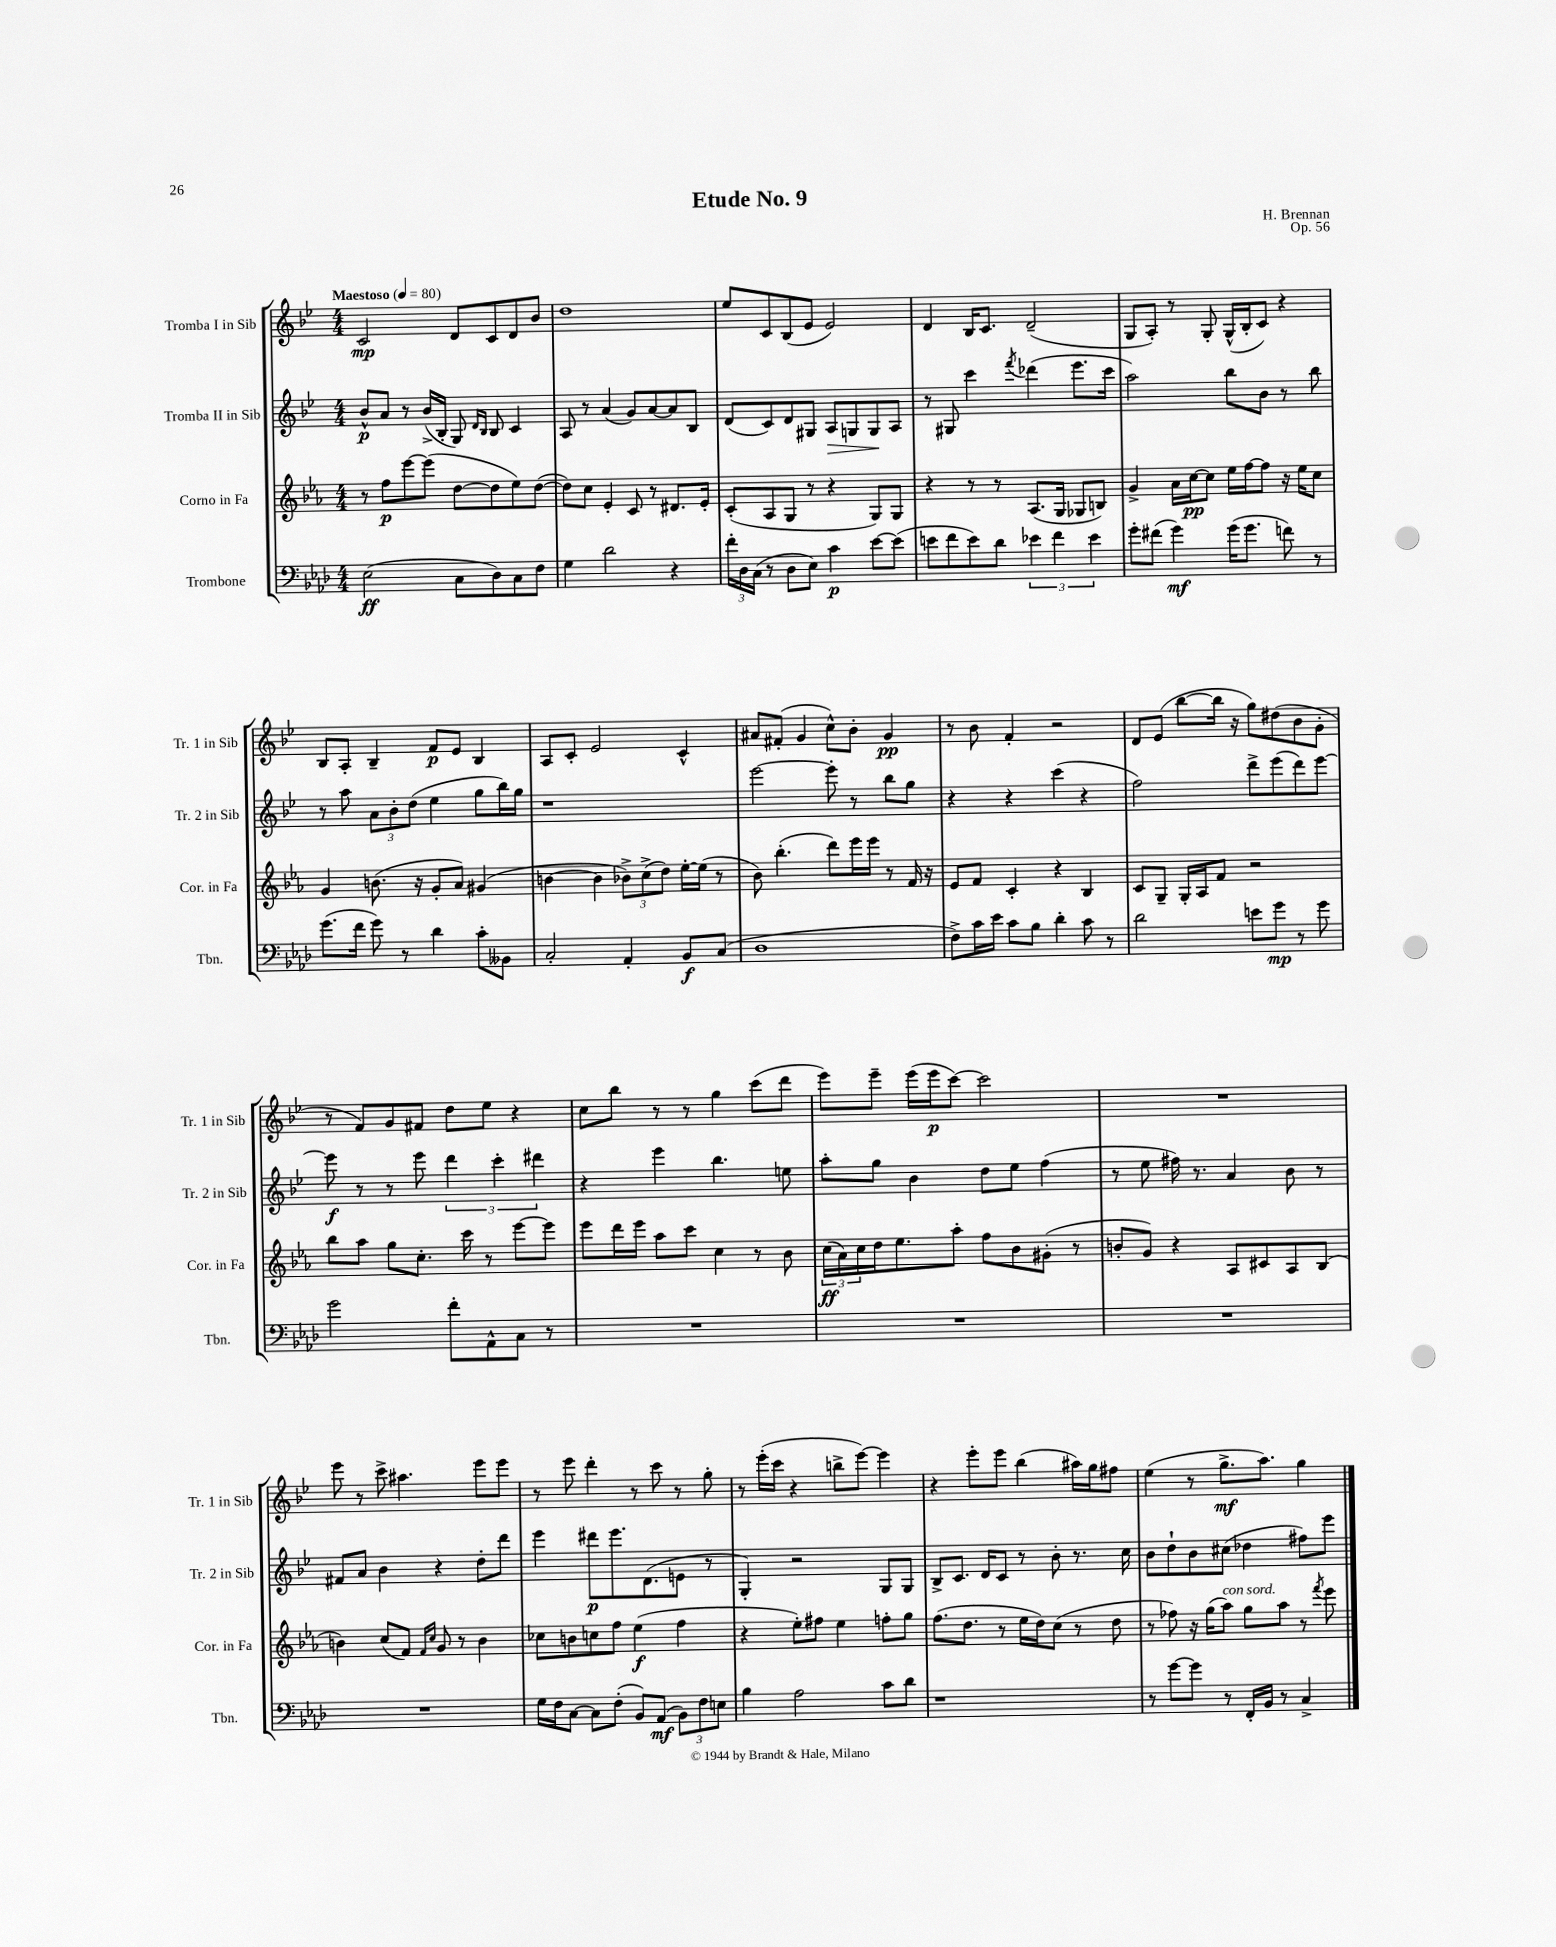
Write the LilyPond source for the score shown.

\header { title = "Etude No. 9" composer = "H. Brennan" opus = "Op. 56" }
<<
\new StaffGroup <<
\new Staff = "s0" \with { instrumentName = "Tromba I in Sib" shortInstrumentName = "Tr. 1 in Sib" } {
    \clef treble \key bes \major \numericTimeSignature \time 4/4 \tempo "Maestoso" 4 = 80
    c'2\mp d'8 c'8 d'8 bes'8 |
    d''1 |
    ees''8 c'8 bes8( ees'8 ees'2) |
    d'4 bes16 c'8. d'2--( |
    g8 a8-.) r8 g8-. g16-^( bes16-. c'8) r4 |
    bes8 a8-. bes4-- f'8\p ees'8 bes4 |
    a8 c'8-. ees'2 c'4-^ |
    ais'8 fis'8-.( g'4 c''8-^) bes'8-. g'4\pp |
    r8 bes'8 f'4-. r2 |
    d'8 ees'8( bes''8~ bes''16 r16 g''8) dis''8( bes'8 g'8-. |
    r8 f'8) g'8 fis'8 d''8 ees''8 r4 |
    c''8 bes''8 r8 r8 g''4 c'''8( d'''8 |
    ees'''8) ees'''8-- ees'''16( ees'''16\p c'''8~) c'''2 |
    R1 |
    ees'''8 r8 c'''8-> ais''4. ees'''8 ees'''8 |
    r8 ees'''8 d'''4-. r8 c'''8 r8 g''8-. |
    r8 ees'''16-.( c'''16 r4 b''8-> ees'''8~) ees'''4 |
    r4 ees'''8-. ees'''8 bes''4( ais''16) g''16 fis''8 |
    ees''4( r8 g''8.->\mf a''8.) g''4 \bar "|." |
}
\new Staff = "s1" \with { instrumentName = "Tromba II in Sib" shortInstrumentName = "Tr. 2 in Sib" } {
    \clef treble \key bes \major \numericTimeSignature \time 4/4
    bes'8-^\p a'8 r8 bes'16->( bes16-. g8) \grace { d'16 bes16 } bes8 c'4 |
    a8 r8 a'4( g'8) a'8~ a'8 bes8 |
    d'8( c'8) d'8 gis8 a8\> g8 g8\! a8 |
    r8 gis8 c'''4 \acciaccatura { f'''8 } des'''4( ees'''8. c'''16 |
    a''2) bes''8 bes'8 r8 bes''8 |
    r8 a''8 \tuplet 3/2 { a'8 bes'8-. d''8( } ees''4 g''8 bes''16) g''16 |
    r1 |
    ees'''2~ ees'''8-. r8 bes''8 g''8 |
    r4 r4 c'''4( r4 |
    f''2) d'''8-> ees'''8( d'''8) ees'''8~ |
    ees'''8\f r8 r8 ees'''8 \tuplet 3/2 { d'''4 c'''4-. dis'''4 } |
    r4 ees'''4 bes''4. e''8 |
    a''8-. g''8 bes'4 d''8 ees''8 f''4( |
    r8 ees''8 fis''16) r8. a'4 bes'8 r8 |
    fis'8 a'8 bes'4 r4 d''8-. d'''8 |
    ees'''4 dis'''8\p ees'''8. d'8.( e'8 r8 |
    g4-.) r2 g8 g8 |
    bes8-> c'8. d'16 c'8 r8 bes'8-. r8. c''16 |
    bes'8 d''8-! bes'8 cis''8( des''4 fis''8) ees'''8 \bar "|." |
}
\new Staff = "s2" \with { instrumentName = "Corno in Fa" shortInstrumentName = "Cor. in Fa" } {
    \clef treble \key ees \major \numericTimeSignature \time 4/4
    r8 f''8\p ees'''8~ ees'''8( d''8~ d''8 ees''8) d''8~( |
    d''8) c''8 ees'4-. c'8 r8 dis'8. ees'16-. |
    c'8-.( aes8 g8 r8 r4 g8) g8 |
    r4 r8 r8 aes8.( g16 ges8 b8) |
    g'4-> aes'16 c''16~\pp c''8 ees''16 f''16~ f''8 r16 ees''16 c''8 |
    g'4 b'8.( r16 g'8-. aes'8) gis'4( |
    b'4~ b'4 \tuplet 3/2 { bes'8->) c''8->( d''8) } ees''16~-. ees''16( r8 |
    bes'8) bes''4.-.( d'''8) ees'''16 ees'''16 r8 f'16 r16 |
    ees'8 f'8 c'4-. r4 bes4 |
    c'8 g8-- g16-. aes16 f'8 r2 |
    bes''8 aes''8 g''8 c''8.-. c'''16 r8 ees'''8~ ees'''8 |
    ees'''8 d'''16 ees'''16 aes''8 c'''8 c''4 r8 bes'8 |
    \tuplet 3/2 { c''16\ff( aes'16) c''16 } d''16 ees''8. aes''8-. f''8 bes'8 gis'8-.( r8 |
    b'8-. g'8) r4 aes8 cis'8 aes8 bes8( |
    b'4) c''8( f'8) \grace { f'16 c''16 } g'8 r8 b'4 |
    ces''8 b'8 c''8 f''8 ees''4\f( f''4 |
    r4 ees''8-.) fis''8 ees''4 f''8-. g''8 |
    f''8.( d''8. r8 ees''16 d''16) c''8( r8 d''8 |
    r8 fes''8) r16 g''16( aes''8^\markup { \italic "con sord." }) g''8 aes''8 r8 \acciaccatura { f'''8 } ees'''8 \bar "|." |
}
\new Staff = "s3" \with { instrumentName = "Trombone" shortInstrumentName = "Tbn." } {
    \clef bass \key aes \major \numericTimeSignature \time 4/4
    ees2\ff( c8 des8) c8 f8 |
    g4 des'2 r4 |
    \tuplet 3/2 { f'16-. des16 c16( } r8 des8 ees8) c'4\p ees'8~ ees'8( |
    e'8 f'8 e'8) des'8 \tuplet 3/2 { ees'4 f'4 ees'4 } |
    g'8-. fis'8( g'4\mf) g'16( g'8. f'8) r8 |
    g'8.( f'16 g'8) r8 des'4 c'8-. beses,8 |
    c2-. aes,4-. bes,8\f c8( |
    des1 |
    f8->) c'16 ees'16 c'8 bes8 des'4-. c'8 r8 |
    des'2 e'8 g'8\mp r8 g'8 |
    g'2 f'8-. aes,8-^ c8 r8 |
    R1 |
    R1 |
    R1 |
    R1 |
    g16 f16 c8~ c8 f8-.( bes,8) aes,8\mf( \tuplet 3/2 { bes,8) f8 e8 } |
    bes4 aes2 c'8 des'8 |
    r1 |
    r8 g'8~ g'8 r8 f,16-. bes,16 r8 c4-> \bar "|." |
}
>>
>>
\layout { \context { \Score \remove "Bar_number_engraver" } }
